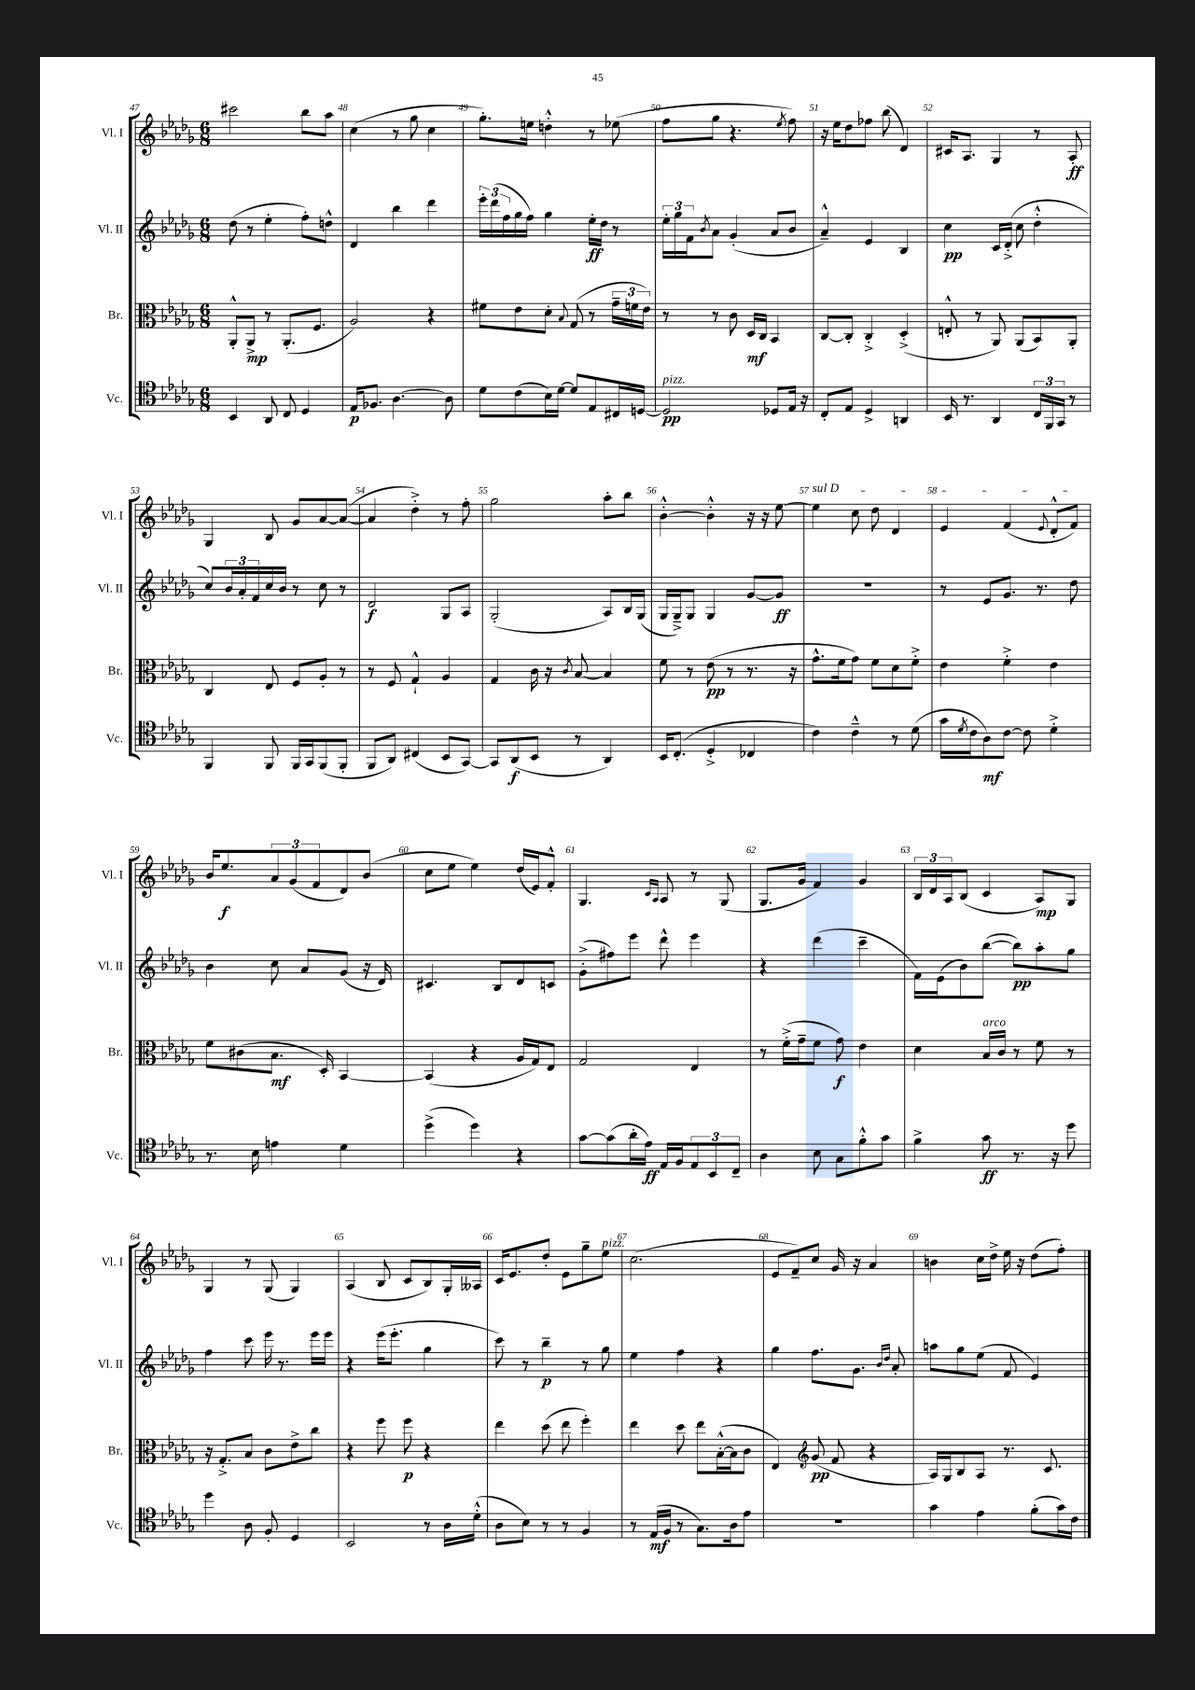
<<
\new StaffGroup <<
\new Staff = "s0" \with { instrumentName = "Vl. I" shortInstrumentName = "Vl. I" } {
    \clef treble \key des \major \numericTimeSignature \time 6/8
    cis'''2 bes''8 aes''8 |
    c''4( r8 ges''8 c''4 |
    ges''8.-.) e''16 d''4-.-^ r8 ees''8( |
    f''8 ges''8 r4. \acciaccatura { ees''8 } f''8) |
    r16 ees''16 des''8 fes''8 bes''8( des'4) |
    cis'16 aes8. ges4 r8 aes8-.\ff |
    ges4 bes8 ges'8 aes'8~ aes'8~( |
    aes'4 des''4-.->) r8 f''8-. |
    ges''2 aes''8-. bes''8 |
    bes'4~-.-^ bes'4-.-^ r16 r16 ees''8~ |
    \once \override TextSpanner.bound-details.left.text = \markup { \italic "sul D" } ees''4\startTextSpan c''8 des''8 des'4 |
    ees'4 f'4( \appoggiatura { ees'8 } des'8-.-^ f'8\stopTextSpan) |
    bes'16 ees''8.\f \tuplet 3/2 { aes'8 ges'8( f'8 } des'8) bes'8( |
    c''8 ees''8 ees''4) des''16( ees'16) f'8-.-^ |
    ges4. \grace { c'16 aes16 } aes8 r8 ges8( |
    ges8. ges'16 f'4) ges'4 |
    \tuplet 3/2 { bes16 des'16 aes16 } bes8( c'4 aes8\mp) ges8 |
    ges4 r8 ges8( ges4) |
    aes4( bes8 c'8 bes8) ges16-. aeses16 |
    c'16 ees'8. des''8-. ees'8 ges''8-- ees''8^\markup { \italic "pizz." } |
    c''2.( |
    ees'8 f'8--) c''8 ges'16 r16 aes'4 |
    b'4 c''16 des''16-> ees''16 r16 des''8( f''8-.) \bar "|." |
}
\new Staff = "s1" \with { instrumentName = "Vl. II" shortInstrumentName = "Vl. II" } {
    \clef treble \key des \major \numericTimeSignature \time 6/8
    des''8( r8 ees''4-. f''8-.) d''8-^ |
    des'4 bes''4 des'''4 |
    \tuplet 3/2 { ees'''16-. des'''16( f''16 } ges''16 f''16) ges''4 ees''16-.\ff des''16 r8 |
    \tuplet 3/2 { ees''16-. ges''16 f'16 } \acciaccatura { bes'8 } aes'8 ges'4-.( aes'8 bes'8 |
    aes'4---^) ees'4 bes4 |
    c''4\pp c'16 des'16-.->( c''8 des''4-.-^ |
    c''8) \tuplet 3/2 { bes'16 aes'16-. f'16 } c''16 bes'16 r8 c''8 r8 |
    des'2\f ges8 aes8 |
    ges2-.( aes8) bes16 ges16( |
    ges16 ges16--->) ges8 ges4 ges'8~ ges'8\ff |
    R2. |
    r8 ees'8 ges'8. r8. des''8 |
    bes'4 c''8 aes'8 ges'8( r16 des'16) |
    cis'4. bes8 des'8 c'8 |
    ges'8-.->( fis''8) ees'''8 des'''8-^ ees'''4 |
    r4 des'''4( c'''4-- |
    f'16) ees'16( bes'8) bes''8~( bes''8\pp) aes''8-. ges''8 |
    f''4 c'''8 ees'''16 r8. ees'''16 ees'''16 |
    r4 ees'''16( ees'''8.-. ges''4 |
    c'''8) r8 bes''4--\p r8 ges''8 |
    ees''4 f''4 r4 |
    ges''4 f''8. ges'8. \grace { bes'16 des''16 } aes'8-. |
    a''8 ges''8 ees''8( f'8 ees'4) \bar "|." |
}
\new Staff = "s2" \with { instrumentName = "Br." shortInstrumentName = "Br." } {
    \clef alto \key des \major \numericTimeSignature \time 6/8
    aes,8-.-^ aes,8->\mp r8 aes,8.-.( f8. |
    aes2) r4 |
    fis'8 ees'8 des'8-. \appoggiatura { bes8 } ges8( r8 \tuplet 3/2 { ges'16-- f'16 ees'16) } |
    r8 r8 c'8 des16\mf c16 bes,4 |
    c8~ c8-. c4-.-> des4-.->( |
    e8-.-^ r8 aes,8) aes,8( bes,8) aes,8-. |
    c4 ees8 f8 aes8-. r8 |
    r8 f8 ges4-!-^ aes4 |
    ges4 c'16 r16 \acciaccatura { c'8 } bes8~ bes4 |
    f'8 r8 ees'8\pp( r8 r8. r16 |
    ges'8.-^ f'16 ges'8) f'8 des'8 f'8-.-> |
    ees'4 f'4-.-> ees'4 |
    f'8 cis'8( bes8.\mf des16-.) bes,4~ |
    bes,4( r4 aes16 ges16) ees8 |
    ges2 ees4 |
    r8 f'16-.->( ges'16-- f'8 ges'8\f) ees'4 |
    des'4 bes16^\markup { \italic "arco" } c'16 r8 f'8 r8 |
    r16 ges8.-.-> bes8 c'8 ees'8-> c''8 |
    r4 f''8 f''8\p r4 |
    ees''4 des''8( ees''8 f''4-.) |
    ees''4 des''8 ees''8 bes16~-.-^( bes16 c'8 |
    ees4) \clef treble ges'8\pp( f'8 r4 |
    aes16) ges16 bes8 aes8 r8. c'8. \bar "|." |
}
\new Staff = "s3" \with { instrumentName = "Vc." shortInstrumentName = "Vc." } {
    \clef tenor \key des \major \numericTimeSignature \time 6/8
    bes,4 aes,8 c8 des4 |
    ees16\p fes8. aes4.~ aes8 |
    des'8 c'8( bes16) des'16~ des'8 ees8 cis16 d16~ |
    d2\pp^\markup { \italic "pizz." } des8 ees16 r16 |
    c8-. ees8 des4-> a,4 |
    bes,16 r8. aes,4 \tuplet 3/2 { c16 f,16 ges,16 } r8 |
    f,4 f,8 f,16 ges,16 f,8( f,8-. |
    f,8 aes,8) cis4( bes,8 ges,8~) |
    ges,8 aes,8\f( bes,8 r8 aes,4) |
    bes,16 c8.-.( des4-.-> ces4 |
    c'4) c'4---^ r8 des'8( |
    ges'16 \acciaccatura { des'8 } c'16 aes8\mf) c'8~ c'8 des'4-.-> |
    r8. bes16 e'4 des'4 |
    des''4->( des''4) r4 |
    ges'8~ ges'8( aes'16-. ees'16\ff) ees16 f16 \tuplet 3/2 { ees8 bes,8 c8-- } |
    aes4 bes8 ges8 f'8-.-^ ges'8 |
    f'4-> ges'8\ff r8. r16 des''8 |
    des''4 aes8 f8-. des4 |
    bes,2 r8 aes16 des'16-.-^( |
    aes8 bes8) r8 r8 f4 |
    r8 ees16\mf( f16 r8 ges8.) aes16 ees'8 |
    R2. |
    ges'4 ees'4 f'8-.( ges'16) c'16 \bar "|." |
}
>>
>>
\layout { \context { \Score currentBarNumber = #47 \override BarNumber.break-visibility = ##(#f #t #t) barNumberVisibility = #all-bar-numbers-visible } }
